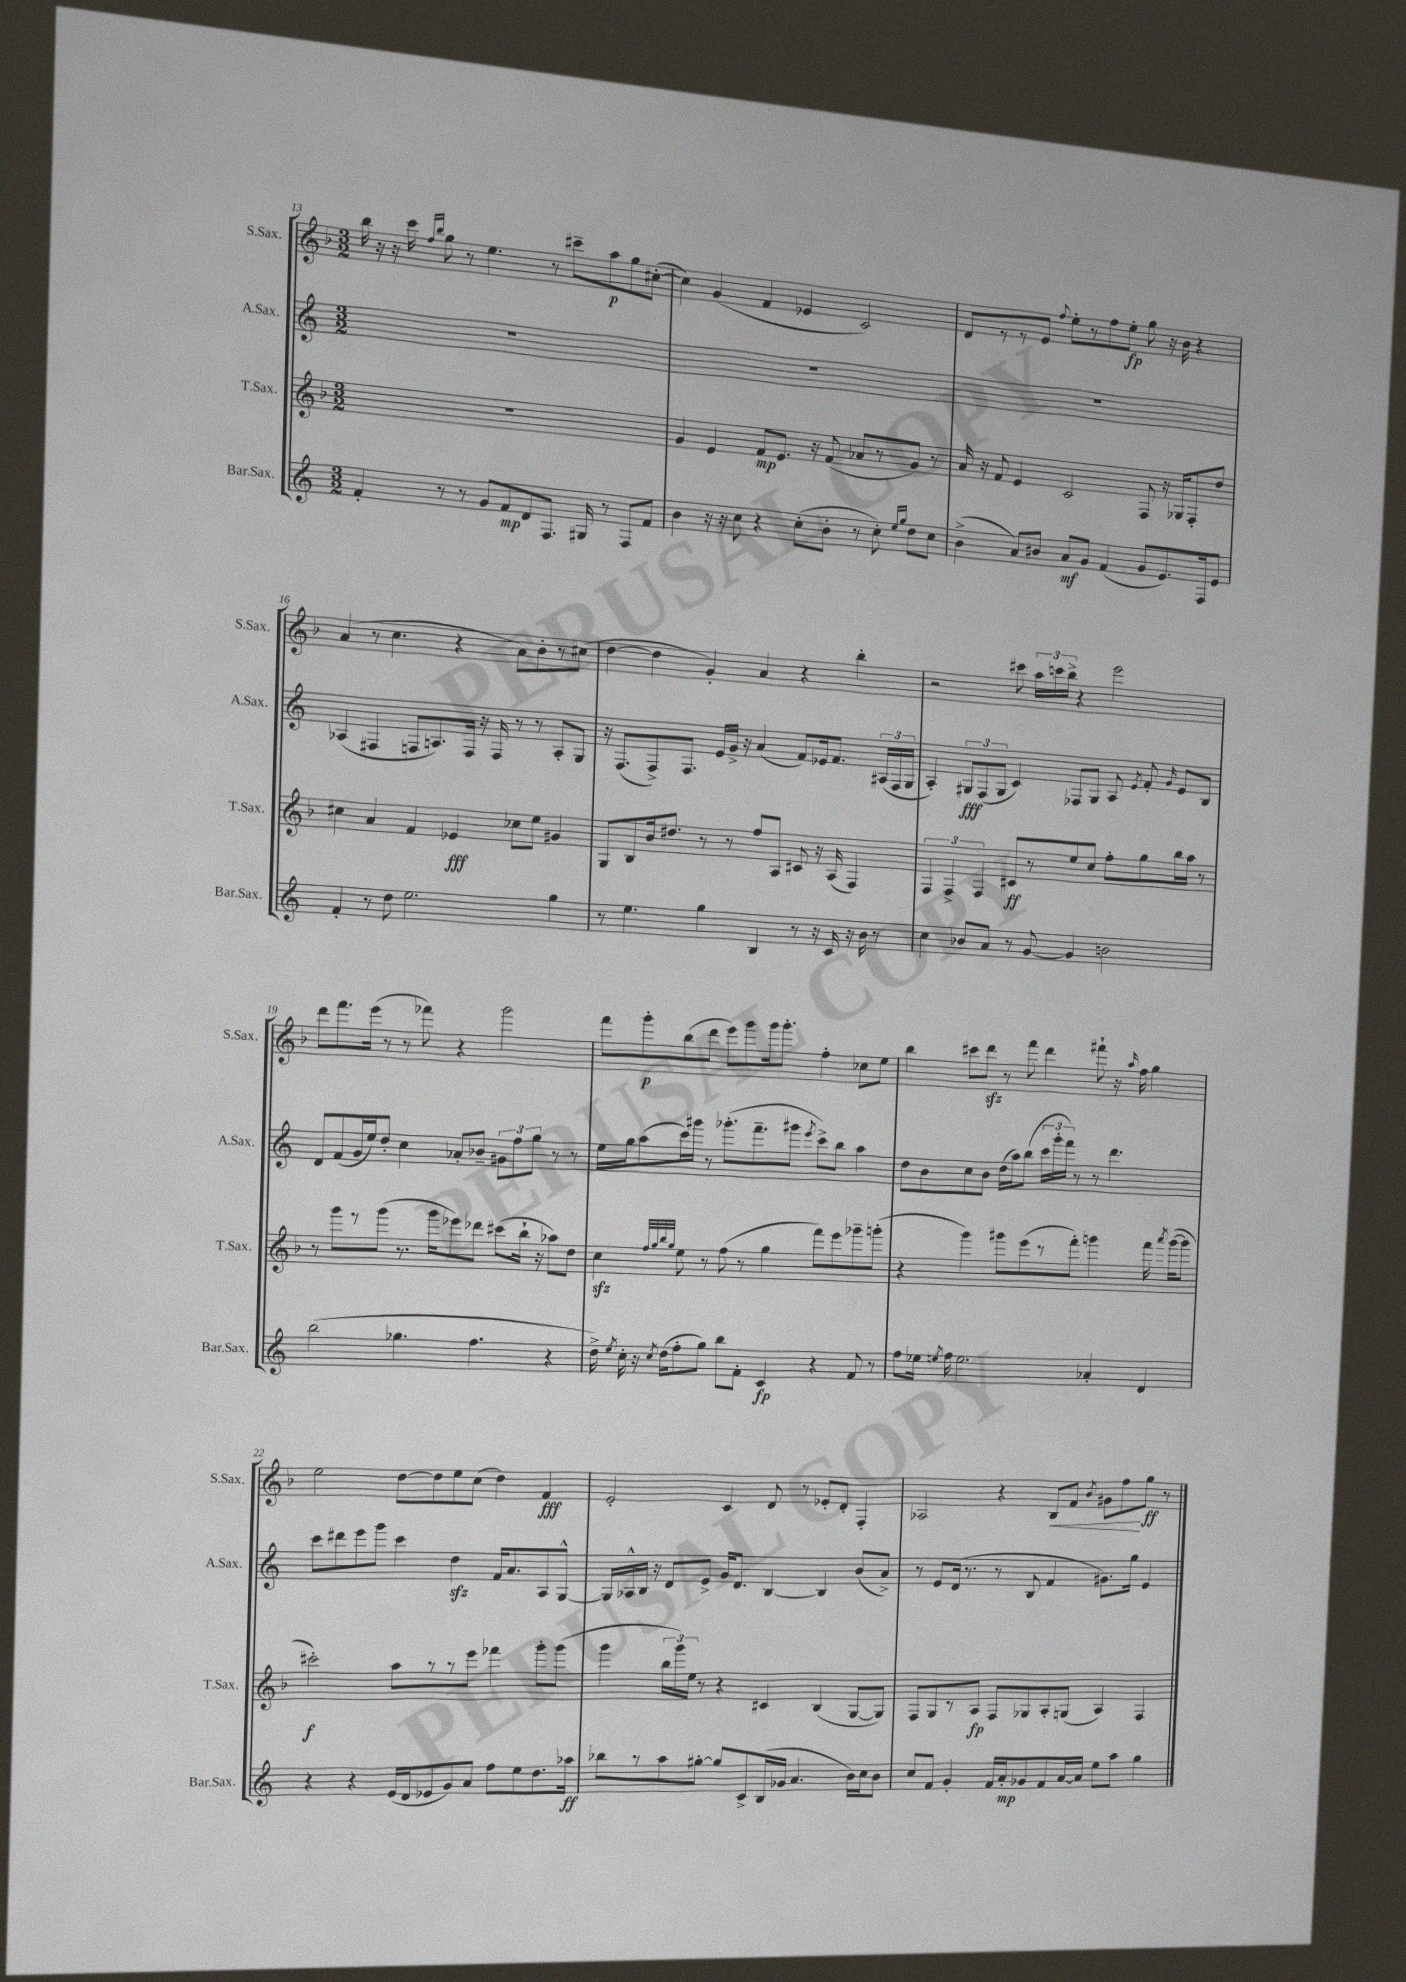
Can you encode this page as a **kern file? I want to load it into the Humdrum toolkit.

**kern	**dynam	**kern	**dynam	**kern	**dynam	**kern	**dynam
*part4	*part4	*part3	*part3	*part2	*part2	*part1	*part1
*staff4	*staff4	*staff3	*staff3	*staff2	*staff2	*staff1	*staff1
*I"Bar.Sax.	*	*I"T.Sax.	*	*I"A.Sax.	*	*I"S.Sax.	*
*I'Bar.Sax.	*	*I'T.Sax.	*	*I'A.Sax.	*	*I'S.Sax.	*
*clefG2	*	*clefG2	*	*clefG2	*	*clefG2	*
*k[]	*	*k[b-]	*	*k[]	*	*k[b-]	*
*M3/2	*	*M3/2	*	*M3/2	*	*M3/2	*
=13	=13	=13	=13	=13	=13	=13	=13
4f'/	.	1.r	.	1.r	.	16bb-\	.
.	.	.	.	.	.	16r	.
.	.	.	.	.	.	16r	.
.	.	.	.	.	.	16ccc\	.
.	.	.	.	.	.	16qqff/LL	.
.	.	.	.	.	.	16qqbb-/JJ	.
8r	.	.	.	.	.	8gg\	.
8r	.	.	.	.	.	8r	.
8g/L	.	.	.	.	.	4.ee\	.
8f/	mp	.	.	.	.	.	.
8d/	.	.	.	.	.	.	.
8.F/J	.	.	.	.	.	8r	.
.	.	.	.	.	.	8ccc#X~\L	.
16G#X/	.	.	.	.	.	.	.
8r	.	.	.	.	.	8aa\	p
8F/L	.	.	.	.	.	8gg\	.
8f/J	.	.	.	.	.	([8cc#X'\J	.
=14	=14	=14	=14	=14	=14	=14	=14
4b\	.	4g/	.	1.r	.	4cc#\])	.
16r	.	4e/	.	.	.	(4g/	.
16r	.	.	.	.	.	.	.
8cc\	.	.	.	.	.	.	.
4r	.	8f/L	mp	.	.	4f/	.
.	.	8.e/J	.	.	.	.	.
(8cc'\L	.	.	.	.	.	4e-X/	.
.	.	16r	.	.	.	.	.
8b'\J	.	(8f/	.	.	.	.	.
8r	.	8a-X/L	.	.	.	2c/)	.
8cc'\)	.	8r	.	.	.	.	.
16qqee/LL	.	.	.	.	.	.	.
16qqgg/JJ	.	.	.	.	.	.	.
8dd\L	.	8g/J)	.	.	.	.	.
8cc\J	.	8r	.	.	.	.	.
=15	=15	=15	=15	=15	=15	=15	=15
(4b^\	.	16a/	.	1.r	.	8d/L	.
.	.	16r	.	.	.	.	.
.	.	8f/	.	.	.	8r	.
8a/L)	.	4e/	.	.	.	8r	.
8b#X/J	.	.	.	.	.	8e/J	.
.	.	.	.	.	.	8qqff/	.
8a/L	mf	2c/	.	.	.	8ee'\L	.
8g/J	.	.	.	.	.	8r	.
(4f/	.	.	.	.	.	8ff\	.
.	.	.	.	.	.	8ee'\J	fp
8g/L	.	8F/	.	.	.	8gg\	.
8.e/)	.	16r	.	.	.	16r	.
.	.	16G-X/KL	.	.	.	16b-\	.
.	.	8F'/	.	.	.	4r	.
16F/k	.	.	.	.	.	.	.
8e/J	.	8dd/J	.	.	.	.	.
!!LO:LB:g=z
=16	=16	=16	=16	=16	=16	=16	=16
4f'/	.	4cc#X\	.	(4A-X/	.	(4a/	.
8r	.	4a/	.	4F#X/	.	8r	.
8dd\	.	.	.	.	.	4.cc\	.
2.ee\	.	4f/	.	8Fn/L	.	.	.
.	.	.	.	8.An/)	.	.	.
.	.	4e-X/	fff	.	.	4r	.
.	.	.	.	16F/Jk	.	.	.
.	.	.	.	16r	.	.	.
.	.	.	.	16F/	.	.	.
.	.	8cc-X\L	.	8r	.	8a\L)	.
.	.	8ee\J	.	8r	.	8b-'\	.
4gg\	.	4g#X/	.	8A'/L	.	8r	.
.	.	.	.	8G/J	.	(8cc#X\J	.
=17	=17	=17	=17	=17	=17	=17	=17
8r	.	8G/L	.	16r	.	[4dd\	.
.	.	.	.	(8.F/L	.	.	.
4.ee\	.	8B-/	.	.	.	.	.
.	.	16b-/k	.	8F^/)	.	4dd\]	.
.	.	8.dd#X/J	.	.	.	.	.
.	.	.	.	8.F/J	.	.	.
4gg\	.	8r	.	.	.	4g'/)	.
.	.	.	.	16e/LL	.	.	.
.	.	8r	.	16g^/JJ	.	.	.
.	.	.	.	16r	.	.	.
4B/	.	8ff/L	.	(4a/	.	4a/	.
.	.	8A/J	.	.	.	.	.
8r	.	8c#X/	.	8f/L)	.	4r	.
16r	.	16r	.	16e-X/k	.	.	.
16c/	.	(16A/	.	8.f/J	.	.	.
16r	.	4F/)	.	.	.	4bb-'\	.
16b\	.	.	.	.	.	.	.
8r	.	.	.	(24A#X/LL	.	.	.
.	.	.	.	24F/	.	.	.
.	.	.	.	24G/JJ	.	.	.
=18	=18	=18	=18	=18	=18	=18	=18
4cc\	.	6F/	.	4A'/)	.	2r	.
.	.	6F^/	.	.	.	.	.
8b-X/L	.	.	.	12G#X/L	fff	.	.
.	.	6F/	.	(12F/	.	.	.
8a/J	.	.	.	.	.	.	.
.	.	.	.	12G#/J	.	.	.
8r	.	8c#X/L	ff	4c/)	.	8ccc#X\	.
[8g/	.	8r	.	.	.	24aa\LL	.
.	.	.	.	.	.	24cccn\	.
.	.	.	.	.	.	24bb-^\JJ	.
4g/]	.	8ee/	.	8F-X/L	.	4r	.
.	.	8cc/J	.	8G#/J	.	.	.
2bn\	.	8ff'\L	.	8A/	.	2eee\	.
.	.	.	.	8qe/	.	.	.
.	.	8gg\	.	8f'/	.	.	.
.	.	.	.	16qqg/	.	.	.
.	.	16bb-\L	.	8e/L	.	.	.
.	.	16aa\JJ	.	.	.	.	.
.	.	8r	.	8B/J	.	.	.
!!LO:LB:g=z
=19	=19	=19	=19	=19	=19	=19	=19
(2bb\	.	8r	.	8d/L	.	8ddd\L	.
.	.	8ggg\L	.	(8f/	.	8.fff\	.
.	.	8r	.	16g/L	.	.	.
.	.	.	.	16ee/J)	.	(16eee\Jk	.
.	.	(8ggg\J	.	8dd'/J	.	8r	.
4.gg-X\	.	8.r	.	4cc\	.	8r	.
.	.	.	.	.	.	8fff-X\)	.
.	.	16ggg\KL	.	.	.	.	.
.	.	8eee-X\)	.	8a-X'/L	.	4r	.
4.ff\	.	8ddd-X\J	.	8b-X~/J	.	.	.
.	.	(8ccc#X\L	.	12g#X\L	.	2ggg\	.
.	.	.	.	12ff\	.	.	.
.	.	16bb-`\Jk	.	.	.	.	.
.	.	.	.	12gg\J	.	.	.
.	.	16r	.	.	.	.	.
4r	.	8aa-X\L)	.	8r	.	.	.
.	.	8dd\J	.	8r	.	.	.
=20	=20	=20	=20	=20	=20	=20	=20
16dd^\)	.	4cczz\	.	16ee\LL	.	8fff\L	.
8qee/	.	.	.	.	.	.	.
16cc'\	.	.	.	16gg\J	.	.	.
16r	.	.	.	(8aa\	.	8ggg'\	p
8qcc/	.	.	.	.	.	.	.
(16dd\KL	.	.	.	.	.	.	.
.	.	32qqff/LLL	.	.	.	.	.
.	.	32qqgg/	.	.	.	.	.
.	.	32qqbb-/	.	.	.	.	.
.	.	32qqgg/JJJ	.	.	.	.	.
8ff'\	.	8ee\	.	16ccc\L)	.	(8bb-\	.
.	.	.	.	16ggg#X\JJ	.	.	.
8gg\J)	.	8r	.	8r	.	8ddd\J	.
8bb\L	.	(8ff\	.	(8.ggg-X'\L	.	8eee\L)	.
8f'\J	.	8r	.	.	.	8ggg\	.
.	.	.	.	8.fff~\	.	.	.
4c/	fp	4gg\	.	.	.	16ggg\k	.
.	.	.	.	.	.	8.ggg'\J	.
.	.	.	.	8ggg#X\J	.	.	.
.	.	.	.	8qeee/	.	.	.
4r	.	8fff\L)	.	8ccc^\L)	.	4ff'\	.
.	.	8eee\	.	8bb\J	.	.	.
8f/	.	8ggg-X~\	.	4aa\	.	8cc-X\L	.
8r	.	(8gggn'\J	.	.	.	8ee\J	.
=21	=21	=21	=21	=21	=21	=21	=21
8ff\L	.	4r	.	8dd\L	.	4bb-\	.
16ee-X\Jk	.	.	.	8b\	.	.	.
8qeen/	.	.	.	.	.	.	.
16ff\	.	.	.	.	.	.	.
2.ee\	.	4ggg\)	.	8cc\	.	8ccc#X\L	.
.	.	.	.	8b\J	.	8dddzz\J	.
.	.	8ggg#X\L	.	(16dd\LL	.	8r	.
.	.	.	.	16aa\J)	.	.	.
.	.	(8eee\	.	(8bb\J	.	8fff\	.
.	.	8r	.	24ccc\LL	.	4ddd\	.
.	.	.	.	24ggg'\	.	.	.
.	.	.	.	24fff\JJ)	.	.	.
.	.	8fff'\J)	.	8r	.	.	.
4a-X'/	.	4gggn\	.	8r	.	8fff#X`\	.
.	.	.	.	4.ddd\	.	16r	.
.	.	.	.	.	.	16qqaa/	.
.	.	.	.	.	.	16ff\	.
4d/	.	16fff\	.	.	.	4gg\	.
.	.	8qaaa/	.	.	.	.	.
.	.	([16ggg\KL	.	.	.	.	.
.	.	8ggg\J]	.	.	.	.	.
!!LO:LB:g=z
=22	=22	=22	=22	=22	=22	=22	=22
4r	.	2ccc#X'\)	f	8ccc\L	.	2ee\	.
.	.	.	.	8ddd#X\	.	.	.
4r	.	.	.	8eee\	.	.	.
.	.	.	.	8ggg\J	.	.	.
(16e/LL	.	8aa\L	.	4ccc\	.	[8dd\L	.
16d/J	.	.	.	.	.	.	.
8e-X/	.	8r	.	.	.	8dd\]	.
8g/)	.	8r	.	4ddzz\	.	8ee\	.
8a/J	.	8eee\J	.	.	.	(8cc\J	.
8ff\L	.	4fff-X\	.	16f/KL	.	4dd\)	.
.	.	.	.	8.a/	.	.	.
8ee\	.	.	.	.	.	.	.
8.dd\	.	8ggg'\L	.	8A/	.	4f/	fff
.	.	(8ggg\J	.	[8G^^/J	.	.	.
16aa-X\Jk	ff	.	.	.	.	.	.
=23	=23	=23	=23	=23	=23	=23	=23
8bb-X\L	.	4ggg\	.	16G/LL]	.	2e'/	.
.	.	.	.	16A-X^^/	.	.	.
8r	.	.	.	16B/JJ	.	.	.
.	.	.	.	16r	.	.	.
8aa\	.	24bb-\LL	.	8d/L	.	.	.
.	.	24ggg\)	.	.	.	.	.
.	.	24ee\JJ	.	.	.	.	.
[8gg#X'\J	.	8r	.	8e^/J	.	.	.
8gg#/L]	.	4r	.	16g/KL	.	4c/	.
.	.	.	.	8.d/J	.	.	.
8c^/	.	.	.	.	.	.	.
(16B/L	.	4c#X/	.	[4B/	.	8d/	.
16g-X/JJ	.	.	.	.	.	.	.
4.a/	.	.	.	.	.	8r	.
.	.	(4B-/	.	4B/]	.	8e-X'/L	.
.	.	.	.	.	.	8d'/J	.
16b\LL)	.	[8G/L	.	(8b/L	.	4F'/	.
16cc\J	.	.	.	.	.	.	.
8b\J	.	8G/J])	.	8a^/J)	.	.	.
=24	=24	=24	=24	=24	=24	=24	=24
8cc/L	.	8F/L	.	8r	.	2A-X/	.
8f/J	.	8G/	.	8e/L	.	.	.
4g'/	.	8r	.	(16d/Jk	.	.	.
.	.	.	.	8.r	.	.	.
.	.	8A/J	fp	.	.	.	.
16f/LL	.	8F/L	.	8r	.	4r	.
16a'/J	mp	.	.	.	.	.	.
8g-X/	.	8G-X/	.	8B/	.	.	.
!	!	!	!	!	!	!	!LO:HP:b
8f/	.	8A'/	.	4f/	.	8B-/L	<
[16a/L	.	(8Gn/J	.	.	.	8f/J	.
16a/JJ]	.	.	.	.	.	.	.
.	.	.	.	.	.	8qb-/	.
8ee\L	.	4A/)	.	8.g#X\L)	.	8g#X\L	.
8aa\J	.	.	.	.	.	8ff\	.
.	.	.	.	16gg\Jk	.	.	.
4gg\	.	4F/	.	4e/	.	8gg\J	[ ff
.	.	.	.	.	.	8r	.
==	==	==	==	==	==	==	==
*-	*-	*-	*-	*-	*-	*-	*-
